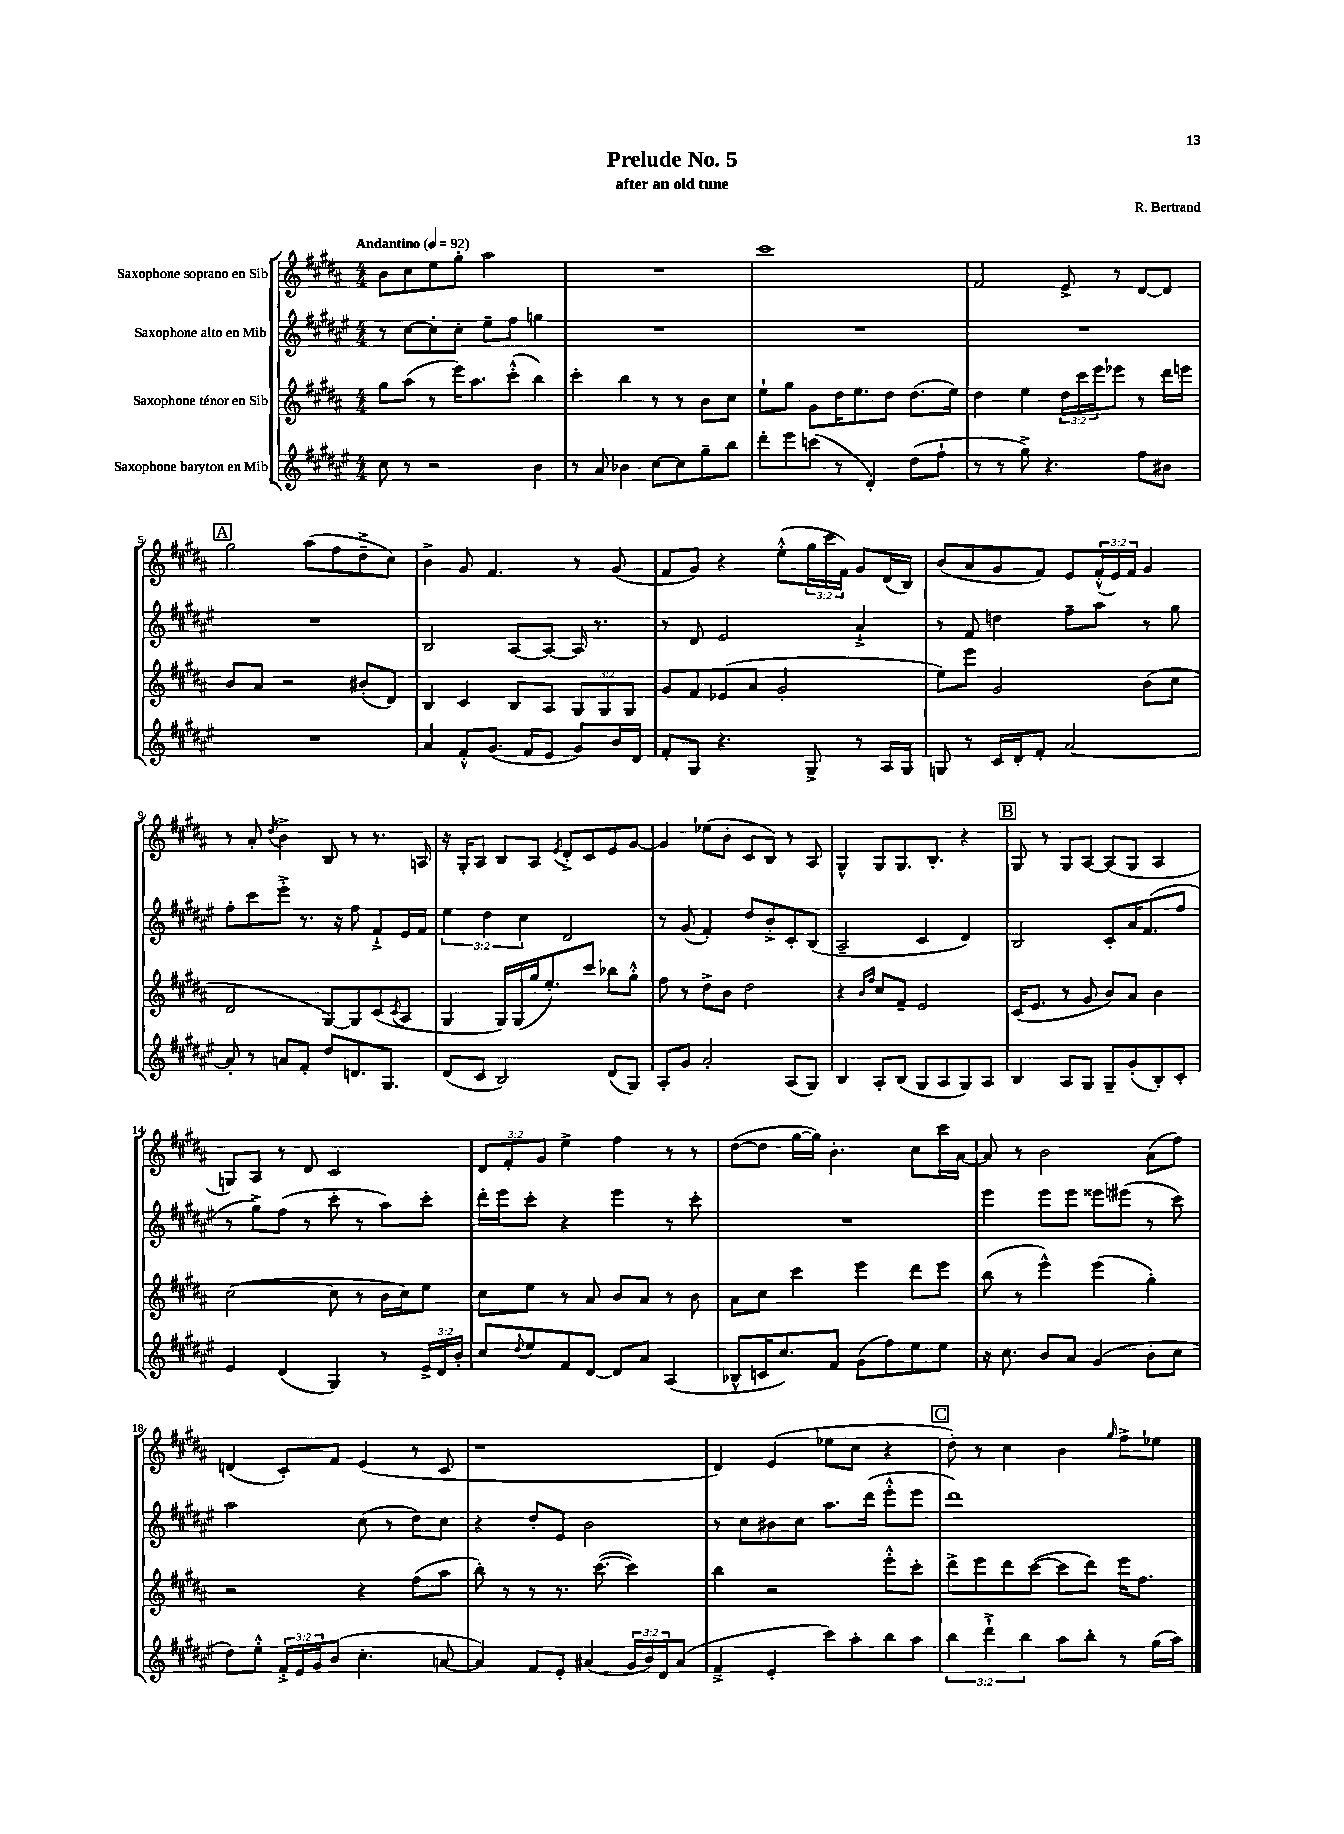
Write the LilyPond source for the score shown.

\header { title = "Prelude No. 5" composer = "R. Bertrand" subtitle = "after an old tune" }
<<
\new StaffGroup <<
\new Staff = "s0" \with { instrumentName = "Saxophone soprano en Sib" } {
    \clef treble \key b \major \numericTimeSignature \time 4/4 \override Staff.TupletNumber.text = #tuplet-number::calc-fraction-text \tempo "Andantino" 4 = 92
    b'8 cis''8 e''8 gis''8-. ais''2 |
    R1 |
    cis'''1 |
    fis'2 e'8-> r8 dis'8~ dis'8 |
    \mark \markup { \box "A" } gis''2 ais''8( fis''8 dis''8---> cis''8) |
    b'4-> gis'8 fis'4. r8 gis'8( |
    fis'8 gis'8) r4 e''8-.-^( \tuplet 3/2 { gis''16 cis'''16 fis'16) } gis'8 dis'16( b16) |
    b'8( ais'8 gis'8 fis'8) e'8 \tuplet 3/2 { fis'16-.-^( e'16) fis'16 } gis'4 |
    r8 ais'8-. \acciaccatura { dis''8 } b'4-> b8 r8 r8. a16 |
    r16 gis16-. ais8 b8 ais8 \acciaccatura { e'8 } dis'8-.-> cis'8 e'8 gis'8~ |
    gis'4 ees''8( b'8-. cis'8 b8) r8 ais8 |
    gis4-^ gis8 gis8. b8.-. r4 |
    \mark \markup { \box "B" } gis8 r8 gis8 ais8~ ais8( gis8 ais4 |
    g8) ais8 r8 dis'8 cis'2 |
    \tuplet 3/2 { dis'8 fis'8-. gis'8 } e''4-> fis''4 r8 r8 |
    dis''8~( dis''8 gis''16~ gis''16) b'4.-. cis''8 cis'''16 ais'16~ |
    ais'8 r8 b'2 ais'8( fis''8) |
    d'4( cis'8-.) fis'8 e'4( r8 cis'8 |
    r1 |
    dis'4) e'4( ees''8 cis''8 r4 |
    \mark \markup { \box "C" } dis''8-.) r8 cis''4 b'4 \grace { gis''16 } fis''8-> ees''8 \bar "|." |
}
\new Staff = "s1" \with { instrumentName = "Saxophone alto en Mib" } {
    \clef treble \key fis \major \numericTimeSignature \time 4/4 \override Staff.TupletNumber.text = #tuplet-number::calc-fraction-text
    r8 cis''8~ cis''8-. cis''8-. eis''8-- fis''8 g''4 |
    R1 |
    R1 |
    R1 |
    \mark \markup { \box "A" } R1 |
    b2 ais8~ ais8~ ais16 r8. |
    r8 dis'8 eis'2 ais'4-!-> |
    r8 fis'8 d''4 fis''8-- ais''8 r8 gis''8 |
    fis''8-. cis'''8 eis'''8-.-> r8. r16 fis''8 fis'8-!-> eis'16 fis'16 |
    \tuplet 3/2 { eis''4 dis''4 cis''4 } dis'2 |
    r8 gis'8( fis'4-.) dis''8 b'8-.-> cis'8-. b8( |
    ais2-- cis'4 dis'4) |
    \mark \markup { \box "B" } b2 cis'8-. ais'16 fis'8.( fis''8 |
    r8 gis''8->) fis''8( r8 cis'''8-. r8 ais''8) cis'''8-. |
    dis'''16-. eis'''16 cis'''8-. r4 eis'''4 r8 cis'''8-. |
    R1 |
    eis'''4 eis'''8 eis'''8 eisis'''8 eis'''8( r8 cis'''8) |
    ais''2 cis''8( r8 dis''8) cis''8 |
    r4 dis''8-. eis'8 b'2 |
    r8 cis''8 bis'8 cis''8 ais''8. dis'''16( eis'''8-.-^ eis'''8 |
    \mark \markup { \box "C" } dis'''1) \bar "|." |
}
\new Staff = "s2" \with { instrumentName = "Saxophone ténor en Sib" } {
    \clef treble \key b \major \numericTimeSignature \time 4/4 \override Staff.TupletNumber.text = #tuplet-number::calc-fraction-text
    gis''8 ais''8( r8 e'''16) ais''8. cis'''8-.-^( b''4) |
    cis'''4-. b''4 r8 r8 b'8 cis''8 |
    e''8-! gis''8 gis'8 dis''16 e''8. dis''8 dis''8.( e''16) |
    dis''4 e''4 \tuplet 3/2 { dis''16 cis'''16 e'''16 } ees'''8 r8 dis'''16 e'''16 |
    \mark \markup { \box "A" } b'8 ais'8 r2 bis'8-.( dis'8) |
    b4 cis'4 b8 ais8 \tuplet 3/2 { gis8 gis8 gis8 } |
    gis'8 fis'8 ees'8( ais'8 gis'2-. |
    e''8) e'''8 gis'2 b'8( cis''8 |
    dis'2 gis8~) gis8 cis'8( \acciaccatura { cis'8 } ais8 |
    gis4 gis16) gis16( gis''16 e''8.-.) cis'''8 bes''8 gis''8-.-^ |
    fis''8 r8 dis''8-> b'8 dis''2 |
    r4 \grace { b'16 fis''16 } cis''8 fis'8-- e'2 |
    \mark \markup { \box "B" } cis'16( e'8. r8 gis'8 b'8) ais'8 b'4 |
    cis''2~( cis''8 r8 b'16 cis''16) e''8 |
    cis''8 e''8 r8 ais'8 b'8 ais'8 r8 b'8 |
    ais'8 cis''8 cis'''4 e'''4 dis'''8 e'''8 |
    b''8( r8 e'''4-^) e'''4( gis''4-.) |
    r2 r4 fis''8( ais''8 |
    b''8-.) r8 r8 r8. cis'''8.~( cis'''4) |
    b''4 r2 e'''8-.-^ cis'''8-. |
    \mark \markup { \box "C" } dis'''8-> e'''8 dis'''8 cis'''8~( cis'''8 dis'''8) e'''16 fis''8. \bar "|." |
}
\new Staff = "s3" \with { instrumentName = "Saxophone baryton en Mib" } {
    \clef treble \key fis \major \numericTimeSignature \time 4/4 \override Staff.TupletNumber.text = #tuplet-number::calc-fraction-text
    cis''8 r8 r2 b'4 |
    r8 ais'8 bes'4 cis''8~ cis''8 gis''8-- b''8 |
    dis'''8-. eis'''8 c'''8( r8 dis'4-.) dis''8( fis''8-! |
    r8 r8 gis''8->) r4. fis''8 bis'8 |
    \mark \markup { \box "A" } R1 |
    ais'4 fis'8-.-^ gis'8.( fis'16 eis'8 gis'8) b'16 dis'16 |
    fis'8-. gis8 r4. gis8-> r8 ais16 gis16 |
    g8 r8 cis'16 dis'16-. fis'8-. ais'2~ |
    ais'8-. r8 a'8 fis'8-. dis''8 d'8. gis8. |
    dis'8( cis'8 b2) dis'8( gis8) |
    ais8-. gis'8 ais'2-. ais8( gis8) |
    b4 ais8-. b8( gis8 ais8 gis8) ais8 |
    \mark \markup { \box "B" } b4 ais8 gis8 gis8-- gis'8-.( b8-.) cis'8-. |
    eis'4 dis'4( gis4) r8 \tuplet 3/2 { eis'16-> dis'16 b'16-. } |
    cis''8 \appoggiatura { dis''8 } eis''8 fis'8 dis'8~ dis'8 ais'8 ais4( |
    bes8-^ c'16 cis''8.) fis'8 gis'8( fis''8) eis''8 eis''8 |
    r16 cis''8. b'8 ais'8 gis'4( b'8-. cis''8 |
    dis''8) eis''8-.-^ \tuplet 3/2 { fis'16-.-> eis'16 gis'16 } b'8( cis''4.-. a'8~ |
    a'4) fis'8 eis'8-. ais'4( \tuplet 3/2 { gis'16 b'16) dis'16 } ais'8( |
    fis'4---> eis'4-. cis'''8) ais''8-. b''8 ais''8 |
    \mark \markup { \box "C" } \tuplet 3/2 { b''4 dis'''4-!-> b''4 } ais''8 b''8-. r8 gis''16( ais''16) \bar "|." |
}
>>
>>
